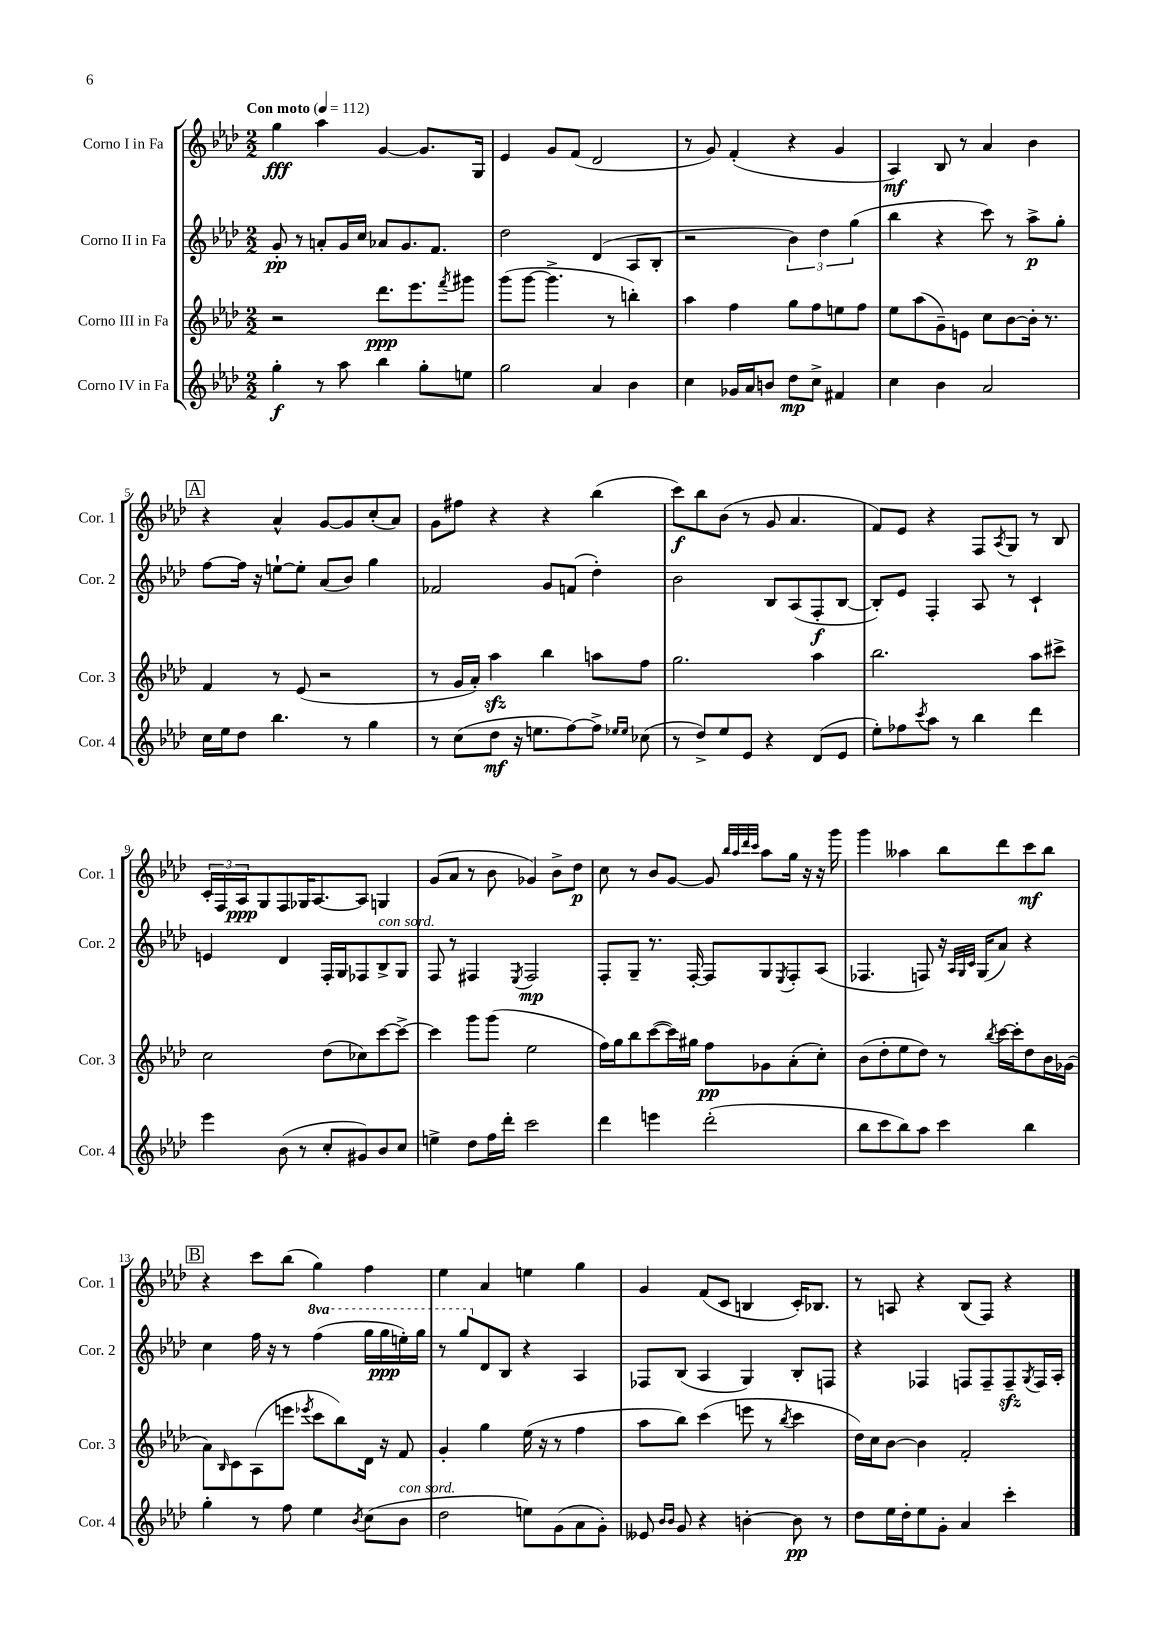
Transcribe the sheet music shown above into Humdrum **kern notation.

**kern	**dynam	**kern	**dynam	**kern	**dynam	**kern	**dynam
*part4	*part4	*part3	*part3	*part2	*part2	*part1	*part1
*staff4	*staff4	*staff3	*staff3	*staff2	*staff2	*staff1	*staff1
*I"Corno IV in Fa	*	*I"Corno III in Fa	*	*I"Corno II in Fa	*	*I"Corno I in Fa	*
*I'Cor. 4	*	*I'Cor. 3	*	*I'Cor. 2	*	*I'Cor. 1	*
*clefG2	*	*clefG2	*	*clefG2	*	*clefG2	*
*k[b-e-a-d-]	*	*k[b-e-a-d-]	*	*k[b-e-a-d-]	*	*k[b-e-a-d-]	*
*M2/2	*	*M2/2	*	*M2/2	*	*M2/2	*
*MM112	*	*MM112	*	*MM112	*	*MM112	*
=1	=1	=1	=1	=1	=1	=1	=1
!	!	!	!	!	!	!LO:TX:a:B:t=Con moto	!
4gg'\	f	2r	.	8g'/	pp	4gg\	fff
.	.	.	.	8r	.	.	.
8r	.	.	.	8an'/L	.	4aa-\	.
8aa-\	.	.	.	16g/L	.	.	.
.	.	.	.	16cc/JJ	.	.	.
4bb-\	.	8.ddd-\L	ppp	8a-X/L	.	[4g/	.
.	.	.	.	8.g/	.	.	.
.	.	8.eee-\	.	.	.	.	.
8gg'\L	.	.	.	.	.	8.g/L]	.
.	.	.	.	8.f/J	.	.	.
.	.	8qfff/	.	.	.	.	.
8een\J	.	8ggg#X\J	.	.	.	.	.
.	.	.	.	.	.	16G/Jk	.
=2	=2	=2	=2	=2	=2	=2	=2
2gg\	.	(8ggg\L	.	2dd-\	.	4e-/	.
.	.	[8ggg\J	.	.	.	.	.
.	.	4.ggg^\]	.	.	.	8g/L	.
.	.	.	.	.	.	(8f/J	.
4a-/	.	.	.	(4d-/	.	2d-/	.
.	.	8r	.	.	.	.	.
4b-\	.	4bbn'\)	.	8A-/L	.	.	.
.	.	.	.	8B-'/J	.	.	.
=3	=3	=3	=3	=3	=3	=3	=3
4cc\	.	4aa-\	.	2r	.	8r	.
.	.	.	.	.	.	8g/)	.
16g-X/LL	.	4ff\	.	.	.	(4f'/	.
16a-/J	.	.	.	.	.	.	.
8bn/J	.	.	.	.	.	.	.
8dd-\L	mp	8gg\L	.	6b-\)	.	4r	.
8cc^\J	.	8ff\	.	.	.	.	.
.	.	.	.	6dd-\	.	.	.
4f#X/	.	8een\	.	.	.	4g/	.
.	.	.	.	(6gg\	.	.	.
.	.	8ff\J	.	.	.	.	.
=4	=4	=4	=4	=4	=4	=4	=4
4cc\	.	8ee-\L	.	4bb-\	.	4A-/)	mf
.	.	(8aa-\	.	.	.	.	.
4b-\	.	8g~\)	.	4r	.	8B-/	.
.	.	8en\J	.	.	.	8r	.
2a-/	.	8cc\L	.	8ccc\)	.	4a-/	.
.	.	[8b-\	.	8r	.	.	.
.	.	16b-'\Jk]	.	8aa-^\L	p	4b-\	.
.	.	8.r	.	.	.	.	.
.	.	.	.	8gg'\J	.	.	.
!!LO:LB:g=z
!!LO:REH:place=s1:t=A
=5	=5	=5	=5	=5	=5	=5	=5
16cc\LL	.	4f/	.	[8ff\L	.	4r	.
16ee-\J	.	.	.	.	.	.	.
8dd-\J	.	.	.	16ff\Jk]	.	.	.
.	.	.	.	16r	.	.	.
4.bb-\	.	8r	.	[8een`\L	.	4a-^^/	.
.	.	(8e-/	.	8ee'\J]	.	.	.
.	.	2r	.	(8a-/L	.	[8g/L	.
8r	.	.	.	8b-/J)	.	8g/]	.
4gg\	.	.	.	4gg\	.	(8cc'/	.
.	.	.	.	.	.	8a-/J)	.
=6	=6	=6	=6	=6	=6	=6	=6
8r	.	8r	.	2f-X/	.	8g\L	.
(8cc\L	.	16g/LL	.	.	.	8ff#X\J	.
.	.	16a-'/JJ)	.	.	.	.	.
8dd-\J	mf	4aa-zz\	.	.	.	4r	.
16r	.	.	.	.	.	.	.
8.een\L	.	.	.	.	.	.	.
.	.	4bb-\	.	8g/L	.	4r	.
[8ff\)	.	.	.	(8fn/J	.	.	.
8ff^\J]	.	8aan\L	.	4dd-'\)	.	(4bb-\	.
16qqee-X/LL	.	.	.	.	.	.	.
16qqee-/JJ	.	.	.	.	.	.	.
(8cc-X\	.	8ff\J	.	.	.	.	.
=7	=7	=7	=7	=7	=7	=7	=7
8r	.	2.gg\	.	2b-\	.	8ccc\L)	f
8dd-^/L)	.	.	.	.	.	8bb-\	.
8ee-/	.	.	.	.	.	(8b-\J	.
8e-/J	.	.	.	.	.	8r	.
4r	.	.	.	8B-/L	.	8g/	.
.	.	.	.	(8A-/	.	4.a-/	.
(8d-/L	.	4aa-\	.	8F'/	f	.	.
8e-/J	.	.	.	[8B-/J	.	.	.
=8	=8	=8	=8	=8	=8	=8	=8
8ee-'\L)	.	2.bb-\	.	8B-'/L])	.	8f/L)	.
8ff-X\	.	.	.	8e-/J	.	8e-/J	.
8qccc/	.	.	.	.	.	.	.
8aa-\J	.	.	.	4F'/	.	4r	.
8r	.	.	.	.	.	.	.
4bb-\	.	.	.	8A-/	.	8F/L	.
.	.	.	.	.	.	8qA-/	.
.	.	.	.	8r	.	8G/J	.
4ddd-\	.	8aa-\L	.	4c`/	.	8r	.
.	.	8ccc#X^\J	.	.	.	8B-/	.
!!LO:LB:g=z
=9	=9	=9	=9	=9	=9	=9	=9
4eee-\	.	2cc\	.	4en/	.	24c'/LL	.
.	.	.	.	.	.	24F/	.
.	.	.	.	.	.	24A-/J	ppp
.	.	.	.	.	.	8G/	.
(8b-\	.	.	.	4d-/	.	8F/	.
8r	.	.	.	.	.	16G-X/K	.
.	.	.	.	.	.	[8.A-/	.
8cc'/L	.	(8dd-\L	.	16F'/LL	.	.	.
.	.	.	.	16G/J	.	.	.
8g#X/)	.	8cc-X\)	.	8F-X/	.	8A-/J]	.
!	!	!	!	!LO:TX:a:i:t=con sord.	!	!	!
8b-/	.	[8ccc\	.	8B-^/	.	4Gn/	.
8cc/J	.	8ccc^\J_	.	8G/J	.	.	.
=10	=10	=10	=10	=10	=10	=10	=10
4een^\	.	4ccc\]	.	8F/	.	(8g/L	.
.	.	.	.	8r	.	8a-/J	.
8dd-\L	.	8ggg\L	.	4F#X/	.	8r	.
16ff\L	.	(8ggg\J	.	.	.	8b-\	.
16ddd-'\JJ	.	.	.	.	.	.	.
.	.	.	.	8qE-/	.	.	.
2ccc\	.	2ee-\	.	2F#/	mp	4g-X/)	.
.	.	.	.	.	.	8b-^\L	.
.	.	.	.	.	.	8dd-\J	p
=11	=11	=11	=11	=11	=11	=11	=11
4ddd-\	.	16ff\LL)	.	8F'/L	.	8cc\	.
.	.	16gg\J	.	.	.	.	.
.	.	8bb-\	.	8G~/J	.	8r	.
4eeen\	.	([8ccc\	.	8.r	.	8b-/L	.
.	.	16ccc\L])	.	.	.	[8g/J	.
.	.	16gg#X\JJ	.	[16F'/	.	.	.
(2ddd-'\	.	8ff\L	pp	8F/L]	.	8g/]	.
.	.	.	.	.	.	32qqbb-/LLL	.
.	.	.	.	.	.	32qqaa-/	.
.	.	.	.	.	.	32qqddd-/	.
.	.	.	.	.	.	32qqccc/JJJ	.
.	.	8g-X\	.	8G/	.	8aa-\L	.
.	.	.	.	8qE-/	.	.	.
.	.	(8a-'\	.	8F'/	.	16gg\Jk	.
.	.	.	.	.	.	16r	.
.	.	8cc'\J)	.	(8A-/J	.	16r	.
.	.	.	.	.	.	16ggg\	.
=12	=12	=12	=12	=12	=12	=12	=12
8bb-\L	.	(8b-\L	.	4.F-X/	.	4ggg\	.
8ccc\	.	8dd-'\	.	.	.	.	.
8bb-\)	.	8ee-\	.	.	.	4aa--X\	.
8aa-\J	.	8dd-\J)	.	8Fn/)	.	.	.
4ccc\	.	8r	.	16r	.	8bb-\L	.
.	.	.	.	32qqA-/LLL	.	.	.
.	.	.	.	32qqG/	.	.	.
.	.	.	.	32qqc/JJJ	.	.	.
.	.	.	.	(16G/KL	.	.	.
.	.	8qbb-/	.	.	.	.	.
.	.	[16ccc\LL	.	8a-/J)	.	8ddd-\	.
.	.	16ccc'\J]	.	.	.	.	.
4bb-\	.	8dd-\	.	4r	.	8ccc\	mf
.	.	16b-\L	.	.	.	8bb-\J	.
.	.	(16g-X\JJ	.	.	.	.	.
!!LO:LB:g=z
!!LO:REH:place=s1:t=B
=13	=13	=13	=13	=13	=13	=13	=13
4gg'\	.	8a-\L)	.	4cc\	.	4r	.
.	.	16qqB-/	.	.	.	.	.
.	.	8c\	.	.	.	.	.
8r	.	(8A-\	.	16ff\	.	8ccc\L	.
.	.	.	.	16r	.	.	.
8ff\	.	8eeen\J	.	8r	.	(8bb-\J	.
.	.	8qeee-X/	.	.	.	.	.
*	*	*	*	*8va	*	*	*
4ee-\	.	8ccc\L	.	(4fff\	.	4gg\)	.
.	.	8bb-\)	.	.	.	.	.
8qb-/	.	.	.	.	.	.	.
(8cc\L	.	16d-\Jk	.	16ggg\LL	.	4ff\	.
.	.	16r	.	16ggg\	ppp	.	.
!LO:TX:a:i:t=con sord.	!	!	!	!	!	!	!
8b-\J	.	8f/	.	16eeen'\)	.	.	.
.	.	.	.	16ggg\JJ	.	.	.
=14	=14	=14	=14	=14	=14	=14	=14
2dd-\	.	4g'/	.	8r	.	4ee-\	.
.	.	.	.	8ggg/L	.	.	.
*	*	*	*	*X8va	*	*	*
.	.	4gg\	.	8d-/	.	4a-/	.
.	.	.	.	8B-/J	.	.	.
8een\L)	.	(16ee-\	.	4r	.	4een\	.
.	.	16r	.	.	.	.	.
(8g\	.	8r	.	.	.	.	.
8a-\	.	4ff\	.	4A-/	.	4gg\	.
8g'\J)	.	.	.	.	.	.	.
=15	=15	=15	=15	=15	=15	=15	=15
8e--X/	.	8aa-\L	.	8F-X/L	.	4g/	.
16qqb-/LL	.	.	.	.	.	.	.
16qqb-/JJ	.	.	.	.	.	.	.
8g/	.	8bb-\J)	.	(8B-/J	.	.	.
4r	.	(4ccc\	.	4A-/	.	(8f/L	.
.	.	.	.	.	.	8c/J	.
[4bn'\	.	8eeen\	.	4G/)	.	4Bn/	.
.	.	8r	.	.	.	.	.
.	.	8qbb-/	.	.	.	.	.
8b\]	pp	4ccc\	.	8B-'/L	.	16c'/KL)	.
.	.	.	.	.	.	8.B-X/J	.
8r	.	.	.	8Fn/J	.	.	.
=16	=16	=16	=16	=16	=16	=16	=16
8dd-\L	.	16dd-\LL)	.	4r	.	8r	.
.	.	16cc\J	.	.	.	.	.
16ee-\L	.	[8b-\J	.	.	.	8An/	.
16dd-'\J	.	.	.	.	.	.	.
8ee-\	.	4b-\]	.	4F-X/	.	4r	.
8g'\J	.	.	.	.	.	.	.
4a-/	.	2f'/	.	8Fn/L	.	(8B-/L	.
.	.	.	.	8F~/	.	8F/J)	.
4ccc'\	.	.	.	8Fzz~/	.	4r	.
.	.	.	.	8qG/	.	.	.
.	.	.	.	16F/L	.	.	.
.	.	.	.	16A-'/JJ	.	.	.
==	==	==	==	==	==	==	==
*-	*-	*-	*-	*-	*-	*-	*-
